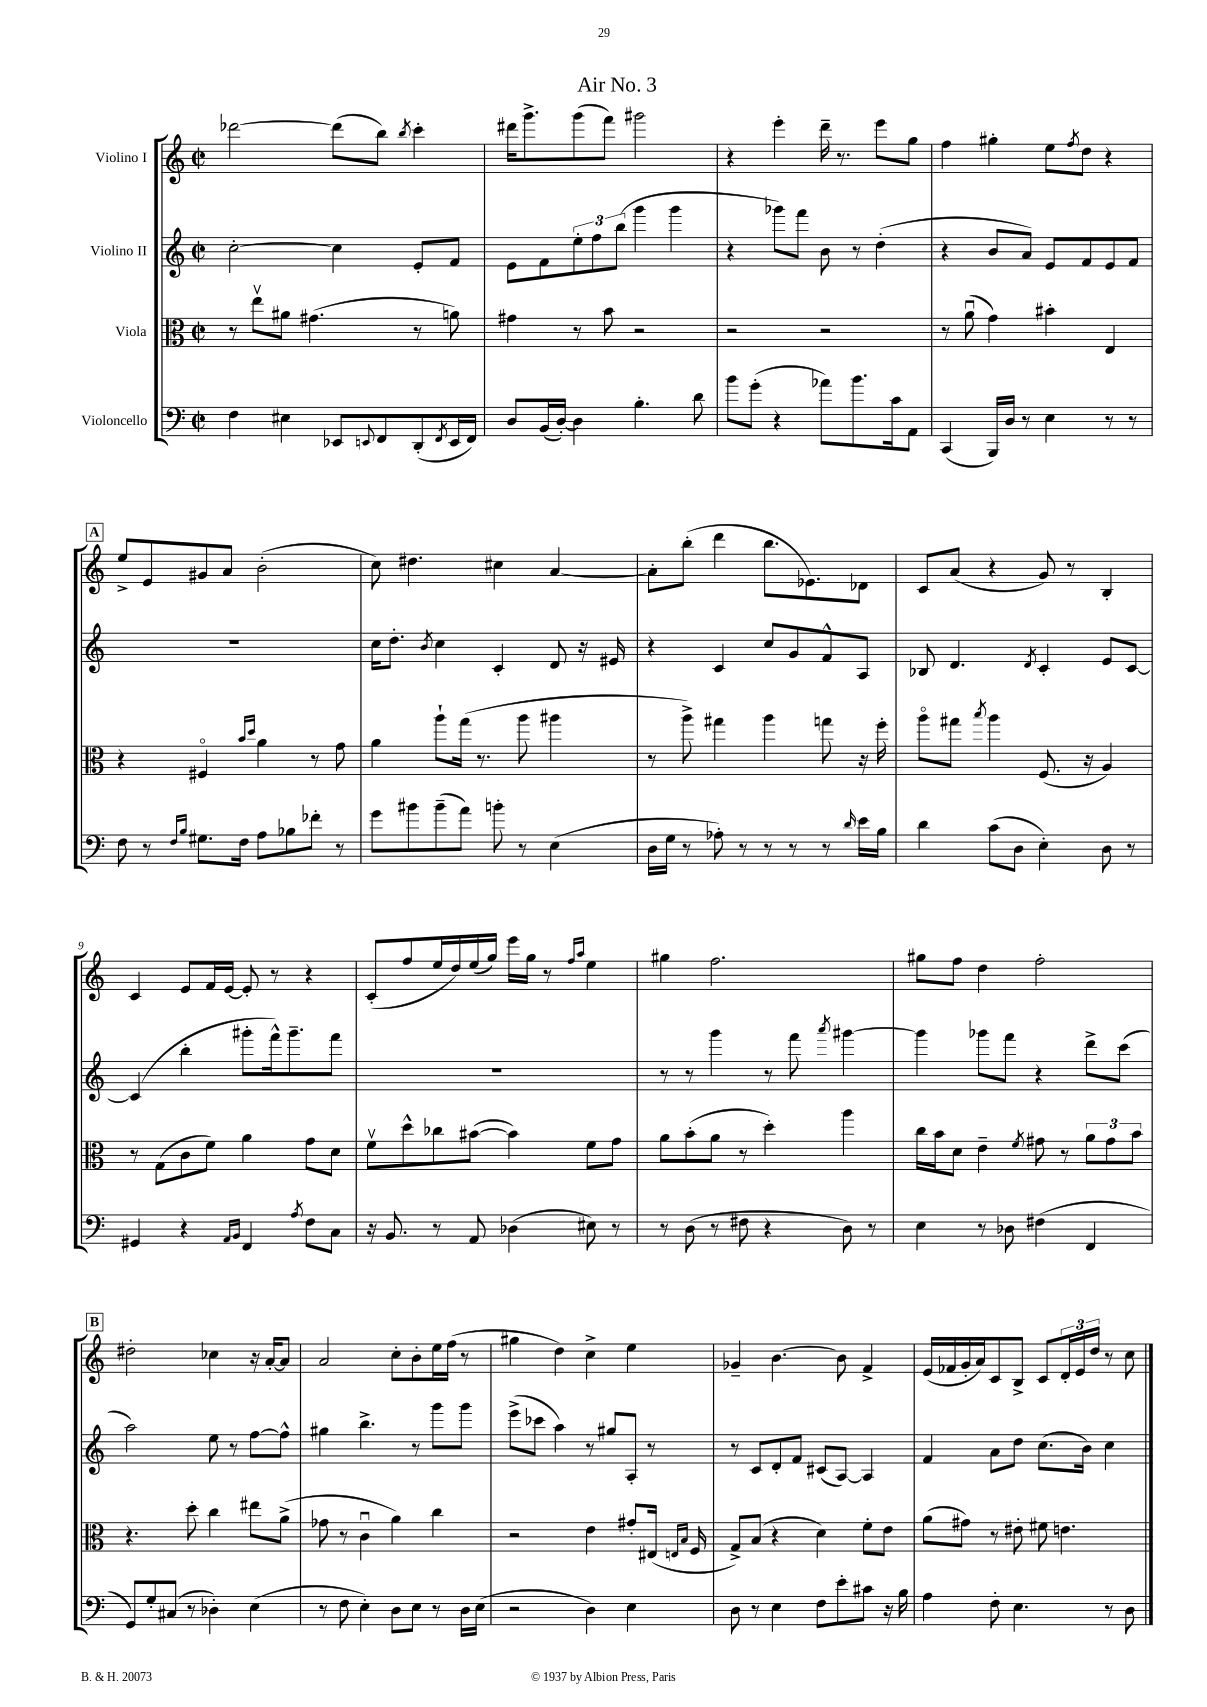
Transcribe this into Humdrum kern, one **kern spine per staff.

**kern	**kern	**kern	**kern
*part4	*part3	*part2	*part1
*staff4	*staff3	*staff2	*staff1
*I"Violoncello	*I"Viola	*I"Violino II	*I"Violino I
*clefF4	*clefC3	*clefG2	*clefG2
*k[]	*k[]	*k[]	*k[]
*M2/2	*M2/2	*M2/2	*M2/2
*met(c|)	*met(c|)	*met(c|)	*met(c|)
=1	=1	=1	=1
4F\	8r	[2cc'\	[2ddd-X\
.	8eev\L	.	.
4E#X\	8a#X\J	.	.
.	(4.g#X\	.	.
8EE-X/L	.	4cc\]	(8ddd-\L]
8qqEEn/	.	.	.
8FF/	.	.	8bb\J)
.	.	.	8qbb/
(8DD'/	8r	8e'/L	4ccc'\
8qFF/	.	.	.
16EE/L	8an\)	8f/J	.
16FF/JJ)	.	.	.
=2	=2	=2	=2
8D/L	4g#X\	8e\L	16ddd#X\KL
.	.	.	8.ggg^\
(16BB/L	.	8f\	.
[16D'/JJ)	.	.	.
4D\]	8r	12ee'\	(8ggg\
.	.	12ff\	.
.	8b\	.	8fff\J)
.	.	(12bb\J	.
4.B'\	2r	4ggg\	2ggg#X\
.	.	4ggg\	.
8d\	.	.	.
=3	=3	=3	=3
8b\L	2r	4r	4r
(8g'\J	.	.	.
4r	.	8ggg-X\L)	4eee'\
.	.	8fff\J	.
8a-X\L)	2r	8b\	16ddd~\
.	.	.	8.r
8.b\	.	8r	.
.	.	(4dd'\	8eee\L
16c\k	.	.	.
8AA\J	.	.	8gg\J
=4	=4	=4	=4
(4CC/	8r	4r	4ff\
.	(8au\	.	.
16BBB/LL)	4g\)	8b/L	4gg#X'\
16D/JJ	.	.	.
8r	.	8a/J)	.
4E\	4b#X'\	8e/L	8ee\L
.	.	.	8qff/
.	.	8f/	8dd\J
8r	4E/	8e/	4r
8r	.	8f/J	.
!!LO:LB:g=z
!!LO:REH:place=s1:t=A
=5	=5	=5	=5
8F\	4r	1r	8ee^/L
8r	.	.	8e/
16qqF/LL	.	.	.
16qqB/JJ	.	.	.
8.G#X\L	4F#X/	.	8g#X/
.	.	.	8a/J
16F\Jk	.	.	.
.	16qqb/LL	.	.
.	16qqdd/JJ	.	.
8A\L	4a\	.	(2b'\
8B-X\	.	.	.
8f-X'\J	8r	.	.
8r	8g\	.	.
=6	=6	=6	=6
8g\L	4a\	16cc\KL	8cc\)
.	.	8.dd'\J	.
8b#X\	.	.	4.dd#X\
.	.	8qb/	.
(8b#~\	8aa`\L	4cc\	.
8a\J)	(16gg\Jk	.	.
.	8.r	.	.
8bn'\	.	4c'/	4cc#X\
8r	8aa\	.	.
(4E\	4aa#X\	8d/	[4a/
.	.	16r	.
.	.	16e#X/	.
=7	=7	=7	=7
16D\LL	8r	4r	8a'\L]
16G\JJ	.	.	.
8r	8aa^\)	.	(8bb'\J
8A-X'\)	4gg#X\	4c/	4ddd\
8r	.	.	.
8r	4aa\	8cc/L	8.bb\L
8r	.	8g/	.
.	.	.	8.e-X\)
8r	8ggn\	8f^^/	.
16qqd/	.	.	.
16e\LL	16r	8A/J	8d-X\J
16B\JJ	16ff'\	.	.
=8	=8	=8	=8
4d\	8aa\L	8B-X/	8c/L
.	8gg#X\J	4.d/	(8a/J
.	8qbb/	.	.
(8c\L	4aa\	.	4r
8D\J	.	.	.
.	.	8qd/	.
4E'\)	(8.F/	4c'/	8g/)
.	.	.	8r
.	16r	.	.
8D\	4A/)	8e/L	4B'/
8r	.	[8c/J	.
!!LO:LB:g=z
=9	=9	=9	=9
4GG#X/	8r	(4c/]	4c/
.	(8G\L	.	.
4r	8c\	4bb'\	8e/L
.	8f\J)	.	16f/L
.	.	.	[16e/JJ
16qqAA/LL	.	.	.
16qqBB/JJ	.	.	.
4FF/	4a\	8ggg#X'\L	8e'/]
.	.	16fff^^\k)	8r
.	.	8.ggg#~\	.
8qA/	.	.	.
8F\L	8g\L	.	4r
8C\J	8d\J	8fff\J	.
=10	=10	=10	=10
16r	8fv\L	1r	(8c'/L
8.BB/	.	.	.
.	8dd^^\	.	8ff/
8r	8cc-X\	.	16ee/L
.	.	.	16dd/)
8AA/	([8b#X\J	.	(16ee/
.	.	.	16gg/JJ)
(4D-X\	4b#\])	.	16eee\LL
.	.	.	16gg\JJ
.	.	.	8r
.	.	.	16qqff/LL
.	.	.	16qqaa/JJ
8E#X\)	8f\L	.	4ee\
8r	8g\J	.	.
=11	=11	=11	=11
8r	8a\L	8r	4gg#X\
(8D\	(8b'\	8r	.
8r	8a\J	4ggg\	2.ff\
8F#X\	8r	.	.
4r	4dd'\)	8r	.
.	.	8fff\	.
.	.	8qaaa/	.
8D\)	4aa\	[4ggg#X\	.
8r	.	.	.
=12	=12	=12	=12
4E\	16cc\LL	4ggg#\]	8gg#X\L
.	16b\J	.	.
.	8d\J	.	8ff\J
8r	4e~\	8ggg-X\L	4dd\
8D-X\	.	8fff\J	.
.	8qf/	.	.
(4F#X\	8g#X\	4r	2ff'\
.	8r	.	.
4FF/	12a\L	8ddd^\L	.
.	12g#\	.	.
.	.	(8ccc\J	.
.	12b\J	.	.
!!LO:LB:g=z
!!LO:REH:place=s1:t=B
=13	=13	=13	=13
8GG/L)	4.r	2aa\)	2dd#X'\
8G'/	.	.	.
(8C#X/J	.	.	.
8r	8dd'\	.	.
4D-X'\)	4cc\	8ee\	4cc-X\
.	.	8r	.
(4E\	8ee#X\L	[8ff\L	16r
.	.	.	[16a'/KL
.	(8a^\J	8ff^^\J]	8a/J]
=14	=14	=14	=14
8r	8g-X\	4gg#X\	2a/
8F\	8r	.	.
4E'\)	4cu\	4.bb^\	.
8D\L	4a\)	.	8cc'\L
8E\J	.	8r	8b'\
8r	4cc\	8ggg\L	16ee\L
.	.	.	(16ff\JJ
16D\LL	.	8ggg\J	8r
(16E\JJ	.	.	.
=15	=15	=15	=15
2r	2r	(8eee^\L	4gg#X\
.	.	8ccc-X\J	.
.	.	4aa\)	4dd\)
4D\)	4e\	8r	4cc^\
.	.	8gg#X/L	.
4E\	8g#X'/L	8A'/J	4ee\
.	(16E#X/Jk	8r	.
.	16qqEn/LL	.	.
.	16qqB/JJ	.	.
.	16F/	.	.
=16	=16	=16	=16
8D\	8G^/L)	8r	4g-X~/
8r	(8B/J	8c/L	.
4E\	4r	8d'/	[4.b\
.	.	8f/J	.
8F\L	4d\)	(8c#X/L	.
8e'\	.	[8A/J)	8b\]
8c#X\J	8f'\L	4A/]	4f^/
16r	8e\J	.	.
16B\	.	.	.
=17	=17	=17	=17
4A\	(8a\L	4f/	(16e/LL
.	.	.	16f-X/
.	8g#X\J)	.	16g'/
.	.	.	16a/J)
8F'\	8r	8a\L	8c/
4.E\	8e#X'\	8dd\J	8B^/J
.	8f#X\	(8.cc\L	8c/L
.	4.en\	.	24d'/L
.	.	.	24e/
.	.	16b\Jk)	.
.	.	.	24dd/JJ
8r	.	4cc\	8r
8D\	.	.	8cc\
==	==	==	==
*-	*-	*-	*-
